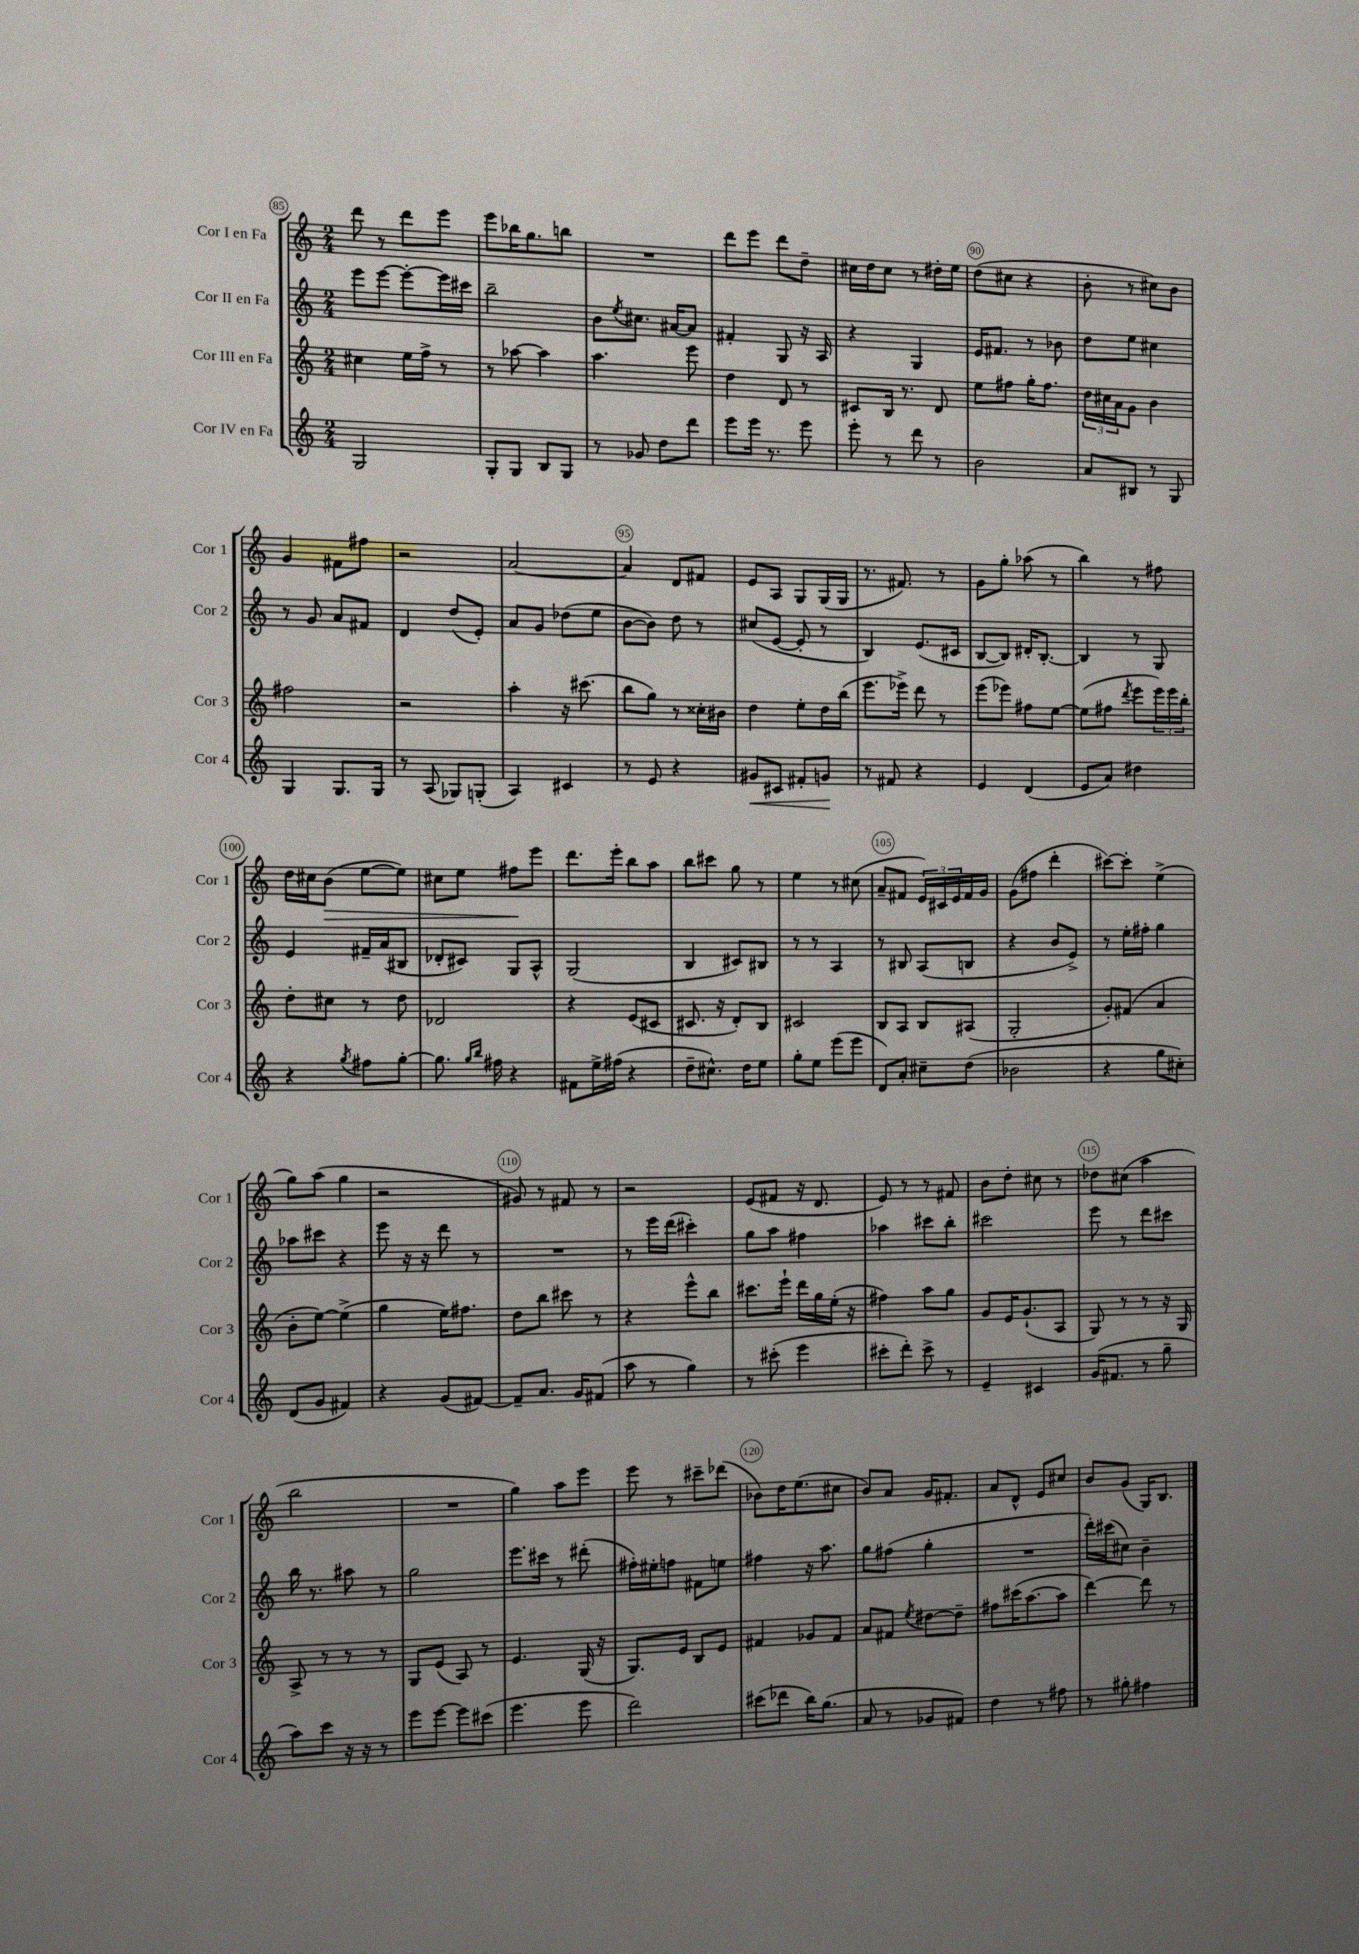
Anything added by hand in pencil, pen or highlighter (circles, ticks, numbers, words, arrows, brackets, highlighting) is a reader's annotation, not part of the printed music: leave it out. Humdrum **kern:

**kern	**dynam	**kern	**kern	**kern	**dynam
*part4	*part4	*part3	*part2	*part1	*part1
*staff4	*staff4	*staff3	*staff2	*staff1	*staff1
*I"Cor IV en Fa	*	*I"Cor III en Fa	*I"Cor II en Fa	*I"Cor I en Fa	*
*I'Cor 4	*	*I'Cor 3	*I'Cor 2	*I'Cor 1	*
*clefG2	*	*clefG2	*clefG2	*clefG2	*
*k[]	*	*k[]	*k[]	*k[]	*
*M2/4	*	*M2/4	*M2/4	*M2/4	*
=85	=85	=85	=85	=85	=85
2G/	.	4cc#X\	8eee\L	8ddd\	.
.	.	.	[8eee\J	8r	.
.	.	16ee\LL	8eee'\L_	8ddd\L	.
.	.	16ff^\JJ	.	.	.
.	.	8r	16eee\L]	8eee\J	.
.	.	.	16ccc#X\JJ	.	.
=86	=86	=86	=86	=86	=86
8G'/L	.	8r	2bb~\	8eee\L	.
8G/J	.	[8aa-X\	.	16bb-X\K	.
.	.	.	.	8.gg\	.
8B/L	.	4aa-\]	.	.	.
8G/J	.	.	.	8bbn\J	.
=87	=87	=87	=87	=87	=87
8r	.	4.aa\	8b\L	2r	.
.	.	.	8qee/	.	.
8g-X/	.	.	8.cc#X\J	.	.
8dd\L	.	.	.	.	.
.	.	.	[16a#X/KL	.	.
8ddd\J	.	8eee\	8a#/J]	.	.
=88	=88	=88	=88	=88	=88
8eee\L	.	4dd\	4f#X'/	8ddd\L	.
16eee\Jk	.	.	.	8eee\J	.
8.r	.	.	.	.	.
.	.	8d/	8G/	8ddd\L	.
8eee\	.	8r	16r	8dd~\J	.
.	.	.	16A/	.	.
=89	=89	=89	=89	=89	=89
8eee'\	.	8c#X/L	4r	16cc#X\LL	.
.	.	.	.	16dd\J	.
8r	.	16B/Jk	.	8cc#\J	.
.	.	8.r	.	.	.
8ddd\	.	.	4G/	8r	.
8r	.	8d/	.	16dd#X'\LL	.
.	.	.	.	16ee\JJ	.
=90	=90	=90	=90	=90	=90
2b\	.	8ee\L	16e/KL	(8dd\L	.
.	.	.	8.f#X/J	.	.
.	.	8ff#X\J	.	8cc#X\J	.
.	.	16gg'\KL	8r	4r	.
.	.	8.ff#\J	.	.	.
.	.	.	8b-X\	.	.
=91	=91	=91	=91	=91	=91
8a/L	.	24dd\LL	8dd\L	8b'\	.
.	.	24cc#X\	.	.	.
.	.	24a\J	.	.	.
8B#X/J	.	8g\J	8ee\J	8r	.
8r	.	4b\	4cc#X\	8cc#X\L)	.
8G/	.	.	.	8b\J	.
!!LO:LB:g=z
=92	=92	=92	=92	=92	=92
4G/	.	2ff#X\	8r	4g/	.
.	.	.	8g/	.	.
8.G/L	.	.	8a/L	8f#X\L	.
.	.	.	8f#X/J	8ff#X\J	.
16G/Jk	.	.	.	.	.
=93	=93	=93	=93	=93	=93
8r	.	2r	4d/	2r	.
(8A/	.	.	.	.	.
8G-X/L)	.	.	(8dd/L	.	.
(8Gn'/J	.	.	8e'/J)	.	.
=94	=94	=94	=94	=94	=94
4A/)	.	4aa'\	8a/L	[2a/	.
.	.	.	8g/J	.	.
4c#X/	.	16r	(8dd-X\L	.	.
.	.	(8.ccc#X\	.	.	.
.	.	.	8ee\J	.	.
=95	=95	=95	=95	=95	=95
8r	.	8bb\L	[8b\L	4a/]	.
8e/	.	8gg\J)	8b\J])	.	.
4r	.	8r	8dd\	8d/L	.
.	.	16cc##X'\LL	8r	8f#X/J	.
.	.	16b#X\JJ	.	.	.
=96	=96	=96	=96	=96	=96
!	!LO:HP:b	!	!	!	!
8g#X/L	<	4dd\	(8cc#X/L	8e/L	.
8c#X/J	.	.	[8e/J	8A/J	.
8f#X'/L	.	8ee'\L	8e'/]	8G/L	.
8gn/J	.	16dd\L	8r	(16G/L	.
.	.	(16bb\JJ	.	16G/JJ	.
.	[	.	.	.	.
=97	=97	=97	=97	=97	=97
8r	.	8.eee\L	4B/)	8.r	.
8f#X/	.	.	.	.	.
.	.	16eee-X^\Jk)	.	8.f#X/)	.
4r	.	8ddd\	(8.e/L	.	.
.	.	8r	.	8r	.
.	.	.	16c#X/Jk	.	.
=98	=98	=98	=98	=98	=98
4e/	.	(8eee\L	[8B/L	8g\L	.
.	.	8eee-X\J)	8B/J])	8gg'\J	.
(4d/	.	8ff#X\L	16d#X'/KL	(8aa-X\	.
.	.	.	[8.B'/J	.	.
.	.	[8ee\J	.	8r	.
=99	=99	=99	=99	=99	=99
8e/L	.	(8ee\L]	4B/]	4bb\)	.
8a/J)	.	8ff#X\J	.	.	.
.	.	8qddd/	.	.	.
4dd#X\	.	8eee\L	8r	8r	.
.	.	24eee\L)	8G/	8ff#X\	.
.	.	24eee\	.	.	.
.	.	24bb'\JJ	.	.	.
!!LO:LB:g=z
=100	=100	=100	=100	=100	=100
4r	.	8dd'\L	4e/	16dd\LL	.
.	.	.	.	16cc#X\J	.
!	!	!	!	!	!LO:HP:b
.	.	8cc#X\J	.	(8b\J	>
8qgg/	.	.	.	.	.
8ff#X\L	.	8r	16f#X~/LL	[8ee\L	.
.	.	.	(16a/J	.	.
[8gg'\J	.	8dd\	8B#X/J	8ee\J])	.
=101	=101	=101	=101	=101	=101
8.gg\]	.	2d-X/	8d-X'/L	8cc#X\L	.
.	.	.	8c#X/J)	8ee\J	.
16qqgg/LL	.	.	.	.	.
16qqbb/JJ	.	.	.	.	.
16ff#X\	.	.	.	.	.
4r	.	.	8G/L	8ff#X\L	.
.	.	.	8A^^/J	8eee\J	]
=102	=102	=102	=102	=102	=102
8f#X\L	.	4r	(2G/	8.ddd\L	.
16ee^\L	.	.	.	.	.
(16ff#X\JJ	.	.	.	16eee'\Jk	.
4r	.	(8e/L	.	8bb\L	.
.	.	8c#X/J	.	8aa\J	.
=103	=103	=103	=103	=103	=103
8dd~\L	.	8.c#X/	4B/	8bb\L	.
8.cc#X^^\J)	.	.	.	8ccc#X\J	.
.	.	16r	.	.	.
.	.	8d'/L)	8c#X/L)	8gg\	.
16dd\KL	.	.	.	.	.
8ee\J	.	8B/J	8B#X/J	8r	.
=104	=104	=104	=104	=104	=104
8gg'\L	.	2c#X/	8r	4ee\	.
8ee\J	.	.	8r	.	.
(8eee\L	.	.	4A/	8r	.
8eee\J	.	.	.	(8cc#X\	.
=105	=105	=105	=105	=105	=105
8d/L)	.	8B/L	8r	8a~/L	.
8a'/J	.	8A/J	8B#X/	8f#X/J	.
8cc#X~\L	.	8B/L	(8A/L	24e/LL)	.
.	.	.	.	24c#X/	.
.	.	.	.	24e/	.
(8dd\J	.	(8A#X/J	8Bn/J	16f#/	.
.	.	.	.	16g/JJ	.
=106	=106	=106	=106	=106	=106
2b-X\	.	2G'/	4r	(8g\L	.
.	.	.	.	8ff#X\J	.
.	.	.	8b/L	4ddd'\	.
.	.	.	8e^/J)	.	.
=107	=107	=107	=107	=107	=107
4r	.	8g'/L)	8r	[8ccc#X\L)	.
.	.	(8f#X/J	16ee'\LL	8ccc#'\J]	.
.	.	.	16ff#X'\JJ	.	.
8gg\L	.	4a/	4gg\	(4ee^\	.
8cc#X'\J)	.	.	.	.	.
!!LO:LB:g=z
=108	=108	=108	=108	=108	=108
(8d/L	.	8b'\L	8aa-X\L	8gg\L)	.
8g/J	.	[8ee\J)	8ccc#X\J	(8aa\J	.
4f#X/)	.	(4ee^\]	4r	4gg\	.
=109	=109	=109	=109	=109	=109
4r	.	4gg\	8eee\	2r	.
.	.	.	16r	.	.
.	.	.	16r	.	.
(8g/L	.	16ee\KL)	8ddd\	.	.
.	.	8.ff#X\J	.	.	.
[8f#X/J)	.	.	8r	.	.
=110	=110	=110	=110	=110	=110
8f#~/L]	.	8dd\L	2r	8g#X/)	.
8.a/J	.	8bb\J	.	8r	.
.	.	8ccc#X\	.	8f#X/	.
16g/KL	.	.	.	.	.
(8f#X/J	.	8r	.	8r	.
=111	=111	=111	=111	=111	=111
8aa\	.	4r	8r	2r	.
8r	.	.	16eee\LL	.	.
.	.	.	(16ddd\JJ	.	.
4gg\)	.	8eee^^\L	4ccc#X'\)	.	.
.	.	8bb\J	.	.	.
=112	=112	=112	=112	=112	=112
8r	.	8.ccc#X\L	8gg\L	(8e/L	.
(8ccc#X'\	.	.	8aa\J	8f#X/J	.
.	.	16eee`\Jk	.	.	.
4eee\	.	16ddd\LL	4ff#X\	16r	.
.	.	16gg\	.	8.d/	.
.	.	(16ee'\JJ	.	.	.
.	.	16r	.	.	.
=113	=113	=113	=113	=113	=113
8ccc#X'\L	.	4ff#X\)	4aa-X\	8e/)	.
8ddd'\J)	.	.	.	8r	.
8ccc#^\	.	8aa\L	8ccc#X\L	8r	.
8r	.	8gg\J	8bb'\J	8f#X/	.
=114	=114	=114	=114	=114	=114
4e~/	.	8g/L	2ccc#X\	8b\L	.
.	.	16e/K	.	8dd'\J	.
.	.	(8.g`/	.	.	.
4c#X/	.	.	.	8cc#X\	.
.	.	8A/J	.	8r	.
=115	=115	=115	=115	=115	=115
(16g/KL	.	8G/)	8eee\	8dd-X\L	.
8.f#X/J	.	.	.	.	.
.	.	8r	8r	(8cc#X\J	.
8r	.	8r	8ddd\L	4aa\	.
8gg~\	.	16r	8ccc#X\J	.	.
.	.	16G/	.	.	.
!!LO:LB:g=z
=116	=116	=116	=116	=116	=116
8aa\L)	.	8A^/	16bb\	2bb\	.
.	.	.	8.r	.	.
8ccc\J	.	8r	.	.	.
16r	.	8r	8aa#X\	.	.
16r	.	.	.	.	.
8r	.	8r	8r	.	.
=117	=117	=117	=117	=117	=117
8eee\L	.	8G/L	2gg\	2r	.
[8eee\J	.	(8e/J	.	.	.
8eee\L]	.	8A/)	.	.	.
(8ccc#X\J	.	8r	.	.	.
=118	=118	=118	=118	=118	=118
4.eee\	.	4.e/	8.eee\L	4gg\)	.
.	.	.	16ccc#X\Jk	.	.
.	.	.	8r	8aa\L	.
8eee\	.	(16G/	(8ddd#X'\	8eee\J	.
.	.	16r	.	.	.
=119	=119	=119	=119	=119	=119
2ddd\)	.	8.G/L)	16ff#X'\LL)	8eee\	.
.	.	.	16ee#X'\J	.	.
.	.	.	8ffn\J	8r	.
.	.	16e/Jk	.	.	.
.	.	8B/L	8f#X\L	8ccc#X~\L	.
.	.	8e/J	8een\J	(8ddd-X\J	.
=120	=120	=120	=120	=120	=120
(8ccc#X\L	.	4f#X/	4ff#X\	8b-X\L)	.
8ddd-X\J	.	.	.	16dd\K	.
.	.	.	.	(8.ee\	.
16bb\KL)	.	8g-X/L	16r	.	.
(8.gg\J	.	.	8.aa\	.	.
.	.	8f#/J	.	8cc#X\J	.
=121	=121	=121	=121	=121	=121
8a/	.	8a/L	8gg\L	8b/L)	.
8r	.	8f#X/J	(8ff#X\J	8a/J	.
.	.	8qee/	.	.	.
8g-X/L	.	[8dd#X\L	4gg'\	16g/KL	.
.	.	.	.	8.f#X'/J	.
8f#X/J)	.	8dd#~\J]	.	.	.
=122	=122	=122	=122	=122	=122
4dd\	.	8ff#X\L	2r	8a/L	.
.	.	(16ccc#X\K	.	8d^^/J	.
.	.	[8.aa\	.	.	.
8r	.	.	.	8e/L	.
8ff#X\	.	8aa\J]	.	8cc#X/J	.
=123	=123	=123	=123	=123	=123
8r	.	[4ddd\)	16ddd'\LL)	8b/L	.
.	.	.	(16ccc#X\J	.	.
8gg#X'\	.	.	8cc#X\J)	(8g/J	.
4ff#X\	.	8ddd\]	4b~\	16G/KL)	.
.	.	.	.	8.B/J	.
.	.	8r	.	.	.
==	==	==	==	==	==
*-	*-	*-	*-	*-	*-
